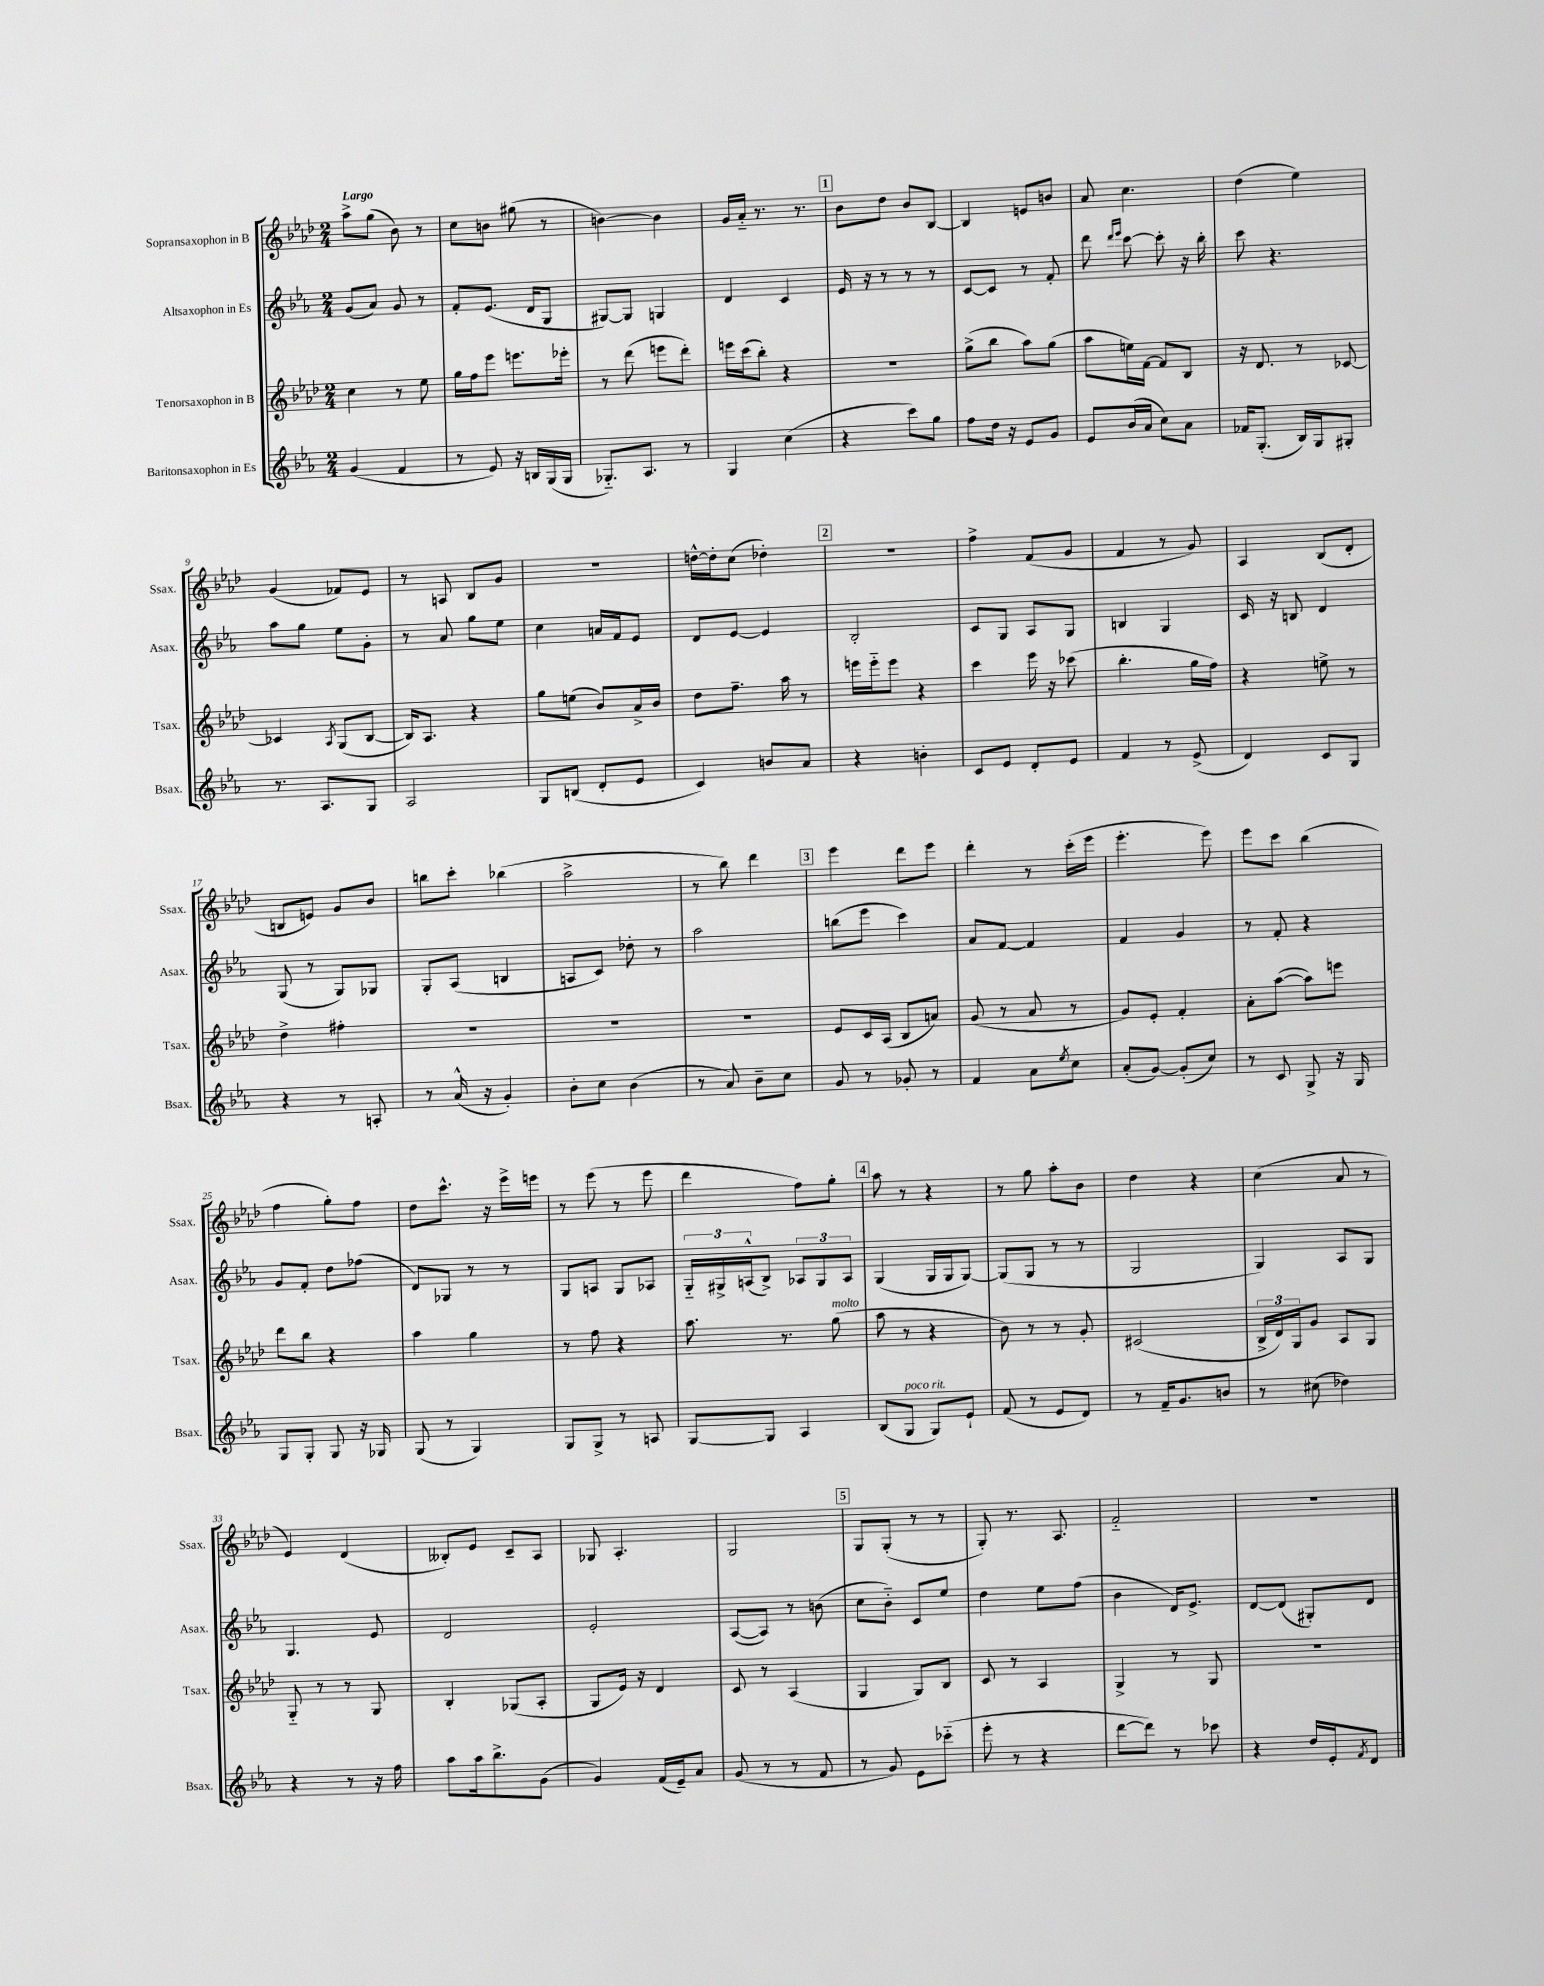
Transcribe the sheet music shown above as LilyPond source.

<<
\new StaffGroup <<
\new Staff = "s0" \with { instrumentName = "Sopransaxophon in B" shortInstrumentName = "Ssax." } {
    \clef treble \key aes \major \numericTimeSignature \time 2/4 \tempo "Largo"
    aes''8-> g''8( bes'8) r8 |
    c''8 b'8 gis''8( r8 |
    b'4~) b'4 |
    g'16 aes'16-_ r8. r8. |
    \mark \markup { \box "1" } bes'8 des''8 bes'8 bes8~ |
    bes4 e'8 b'8 |
    aes'8 c''4. |
    des''4( ees''4) |
    g'4( fes'8) ees'8 |
    r8 a8 bes8 g'8 |
    R2 |
    d''16~-^ d''16-. c''8( des''4-.) |
    \mark \markup { \box "2" } r2 |
    f''4-> f'8( g'8 |
    f'4 r8 g'8) |
    aes4 bes8( des'8-. |
    b8 e'8) g'8 bes'8 |
    b''8 c'''8-. bes''4( |
    aes''2-> |
    r8 bes''8) des'''4 |
    \mark \markup { \box "3" } ees'''4 des'''8 ees'''8 |
    des'''4-. r8 c'''16-.( ees'''16 |
    ees'''4.-. ees'''8) |
    ees'''8 c'''8 bes''4( |
    f''4 g''8-.) f''8 |
    des''8 c'''8.-^ r16 ees'''16-> e'''16 |
    r8 ees'''8( r8 ees'''8 |
    des'''4 f''8) g''8-. |
    \mark \markup { \box "4" } aes''8 r8 r4 |
    r8 g''8 aes''8-. bes'8 |
    des''4 r4 |
    c''4( aes'8 r8 |
    ees'4) des'4( |
    beses8-.) ees'8 c'8-- aes8 |
    ges8 aes4.-. |
    g2 |
    \mark \markup { \box "5" } g8 g8-.( r8 r8 |
    g8-.) r8. aes8. |
    f'2-_ |
    r2 \bar "|." |
}
\new Staff = "s1" \with { instrumentName = "Altsaxophon in Es" shortInstrumentName = "Asax." } {
    \clef treble \key ees \major \numericTimeSignature \time 2/4
    g'8( aes'8) g'8 r8 |
    f'8-. ees'8.( d'16 g8 |
    gis8~) gis8 g4 |
    d'4 c'4 |
    \mark \markup { \box "1" } ees'16 r16 r8 r8 r8 |
    c'8~ c'8 r8 f'8-. |
    d'''8 \grace { d'''16 ees'''16 } c'''8~ c'''8-. r16 bes''16-. |
    c'''8 r4. |
    aes''8 g''8 ees''8 g'8-. |
    r8 aes'8 g''8 ees''8 |
    c''4 a'16 f'16 ees'8 |
    d'8 ees'8~ ees'4 |
    \mark \markup { \box "2" } bes2-. |
    c'8 g8 aes8 g8 |
    b4 g4 |
    c'16 r16 b8 d'4 |
    g8( r8 g8) ges8 |
    g8-. aes8( b4 |
    a8 c'8) des''8-. r8 |
    aes''2 |
    \mark \markup { \box "3" } b''8( ees'''8 c'''4) |
    aes'8 f'8~ f'4 |
    f'4 g'4 |
    r8 f'8-. r4 |
    g'8 f'8-. d''8 fes''8( |
    d'8) ges8 r8 r8 |
    g8 a8 g8 aes8 |
    \tuplet 3/2 { g16-_ gis16-> a16-^( } bes8->) \tuplet 3/2 { aes8 gis8 aes8 } |
    \mark \markup { \box "4" } g4( g16 g16 g8~) |
    g8( g8 r8 r8 |
    g2 |
    g4) aes8 g8 |
    g4. ees'8 |
    d'2 |
    ees'2-. |
    aes8~( aes8) r8 b'8( |
    \mark \markup { \box "5" } c''8 bes'8-_) c'8 ees''8 |
    d''4 ees''8 f''8( |
    bes'4 d'16) ees'8.-> |
    d'8~ d'8( gis8-.) d'8 \bar "|." |
}
\new Staff = "s2" \with { instrumentName = "Tenorsaxophon in B" shortInstrumentName = "Tsax." } {
    \clef treble \key aes \major \numericTimeSignature \time 2/4
    c''4 r8 ees''8 |
    g''16 f''16 ees'''8 e'''8. ees'''16-. |
    r8 des'''8( e'''8 des'''8-.) |
    e'''16 c'''16( bes''8-.) r4 |
    \mark \markup { \box "1" } r2 |
    g''8->( bes''8 aes''8) g''8( |
    aes''8 e''16) f'16~ f'8 bes8 |
    r16 des'8. r8 ces'8~ |
    ces'4 \acciaccatura { aes8 } g8( bes8~ |
    bes16) aes8. r4 |
    g''8 e''8( bes'8) aes'16-> bes'16 |
    des''8 f''8.-- aes''16 r8 |
    \mark \markup { \box "2" } e'''16 e'''16-_ e'''8 r4 |
    c'''4 ees'''16 r16 ces'''8( |
    bes''4.-. g''16 f''16) |
    r4 e''8-> r8 |
    des''4-> fis''4-. |
    R2 |
    R2 |
    R2 |
    \mark \markup { \box "3" } ees'8 c'16 aes16( bes8 a'8) |
    g'8( r8 aes'8 r8 |
    g'8) ees'8-. f'4-. |
    aes'8-. aes''8~( aes''8) e'''8 |
    des'''8 bes''8 r4 |
    aes''4 g''4 |
    r8 f''8 r4 |
    aes''8. r8. g''8^\markup { \italic "molto" }( |
    \mark \markup { \box "4" } aes''8 r8 r4 |
    bes'8) r8 r8 g'8-. |
    cis'2( |
    \tuplet 3/2 { bes16-> des'16) g16 } g'8 aes8 g8 |
    g8-_ r8 r8 g8 |
    bes4-. ges8( aes8-. |
    g8 ees'16) r16 des'4 |
    c'8 r8 aes4( |
    \mark \markup { \box "5" } g4 g8) bes8 |
    c'8 r8 aes4 |
    g4-> r8 g8 |
    R2 \bar "|." |
}
\new Staff = "s3" \with { instrumentName = "Baritonsaxophon in Es" shortInstrumentName = "Bsax." } {
    \clef treble \key ees \major \numericTimeSignature \time 2/4
    g'4( f'4 |
    r8 ees'8) r16 b16 g16( g16 |
    ges8.-_) aes8. r8 |
    g4 c''4( |
    \mark \markup { \box "1" } r4 c'''8) g''8 |
    f''8 d''16 r16 ees'8 g'8 |
    ees'8 bes'16( aes'16 c''8) aes'8 |
    fes'16 g8.-.( bes16) g16 gis8-. |
    r8. aes8. g8 |
    aes2 |
    g8 b8( d'8-. ees'8 |
    c'4) b'8 aes'8 |
    \mark \markup { \box "2" } r4 b'4-. |
    c'8 ees'8 d'8-. ees'8 |
    f'4 r8 ees'8->( |
    d'4) c'8 g8 |
    r4 r8 a8-. |
    r8 aes'16-^( r16 g'4-.) |
    bes'8-. c''8 bes'4( |
    r8 aes'8) bes'8-- c''8 |
    \mark \markup { \box "3" } g'8 r8 ges'8-. r8 |
    f'4 aes'8 \acciaccatura { ees''8 } c''8 |
    aes'8-.( g'8~) g'8-.( c''8) |
    r8 c'8 g8-> r16 g16 |
    g8 g8-. g8 r16 ges16 |
    g8( r8 g4) |
    g8 g8-> r8 a8 |
    g8~ g8 aes4 |
    \mark \markup { \box "4" } bes8( g8^\markup { \italic "poco rit." } g8) ees'8-! |
    f'8( r8 ees'8 d'8) |
    r8 f'16-- g'8. b'8 |
    r8 cis''8( des''4) |
    r4 r8 r16 f''16 |
    aes''8 aes''16 bes''8.-> g'8( |
    g'4) f'16( ees'16--) aes'8 |
    g'8( r8 r8 f'8 |
    \mark \markup { \box "5" } r8 g'8) ees'8 ces'''8-_( |
    ees'''8-. r8 r4 |
    d'''8~ d'''8) r8 ces'''8 |
    r4 d''16 ees'16-. \acciaccatura { f'8 } d'8 \bar "|." |
}
>>
>>
